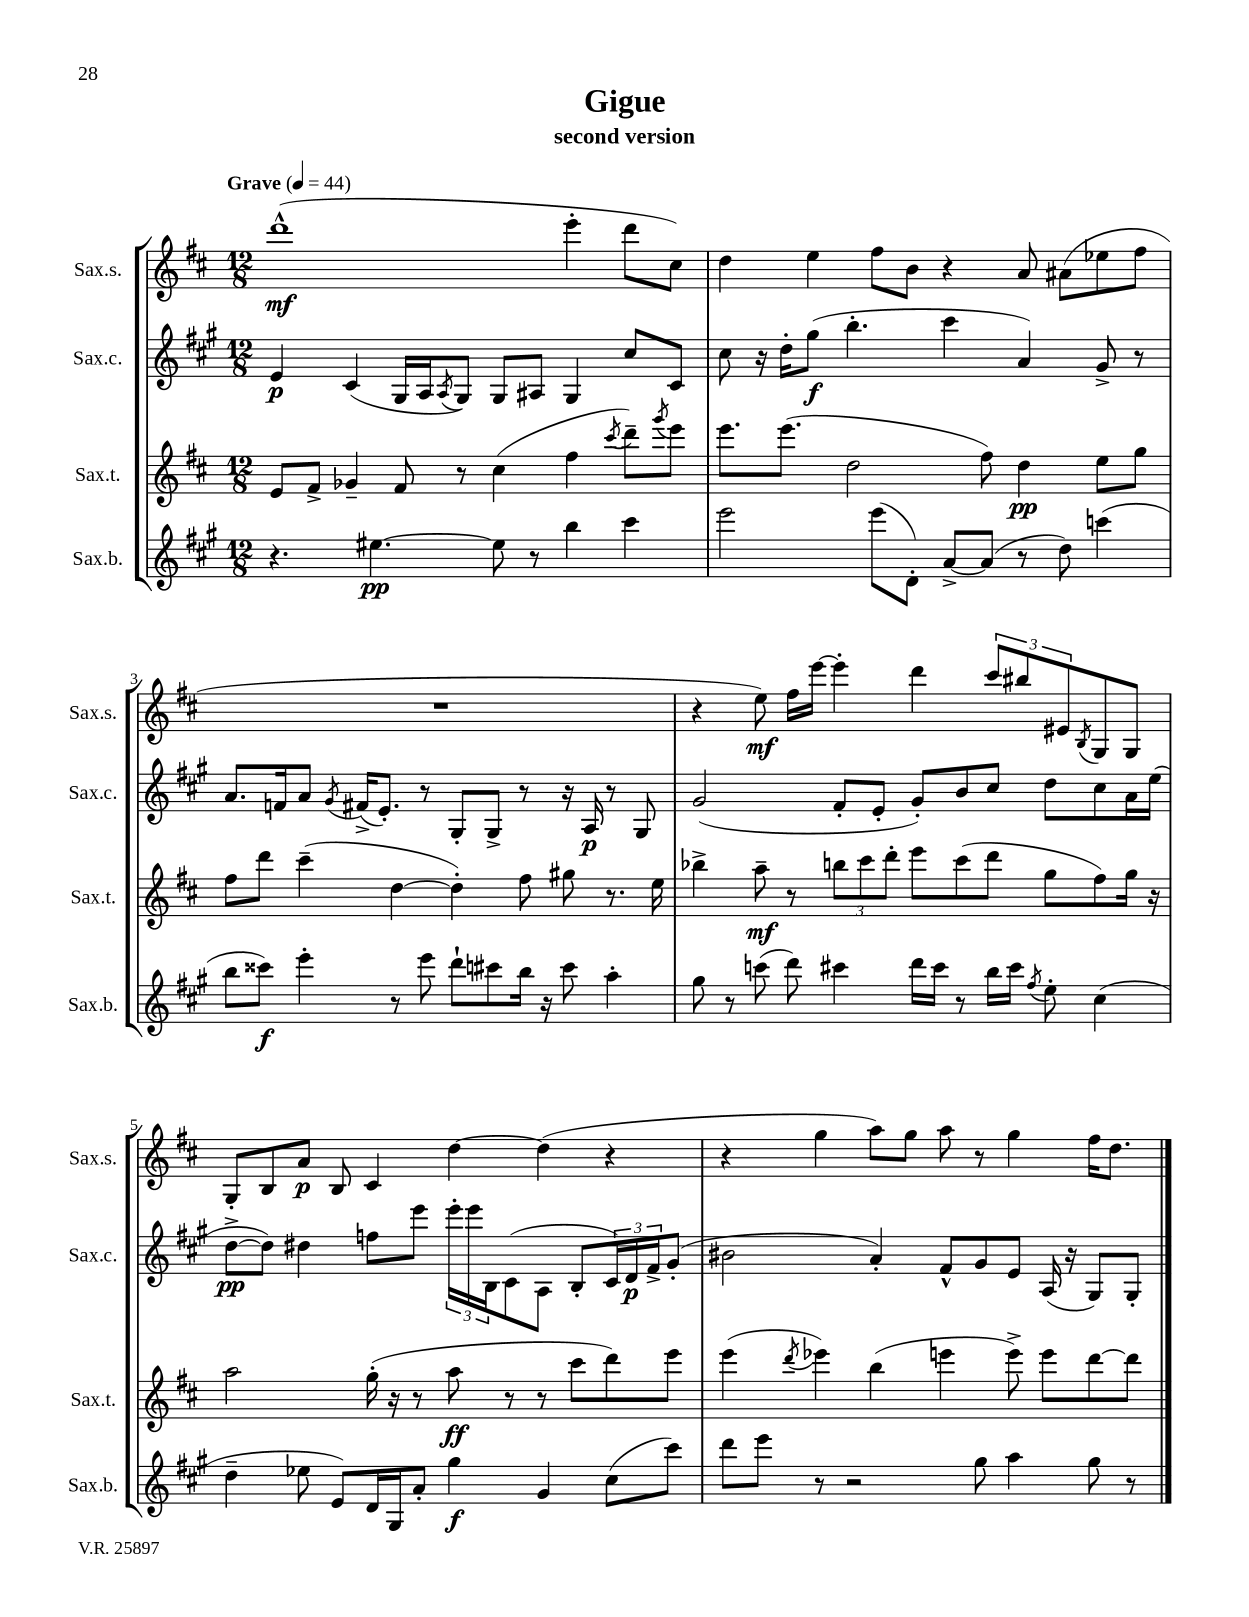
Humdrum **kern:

**kern	**kern	**kern	**kern
*staff4	*staff3	*staff2	*staff1
*clefG2	*clefG2	*clefG2	*clefG2
*k[f#c#g#]	*k[f#c#]	*k[f#c#g#]	*k[f#c#]
*M12/8	*M12/8	*M12/8	*M12/8
*MM44	*MM44	*MM44	*MM44
4.r	8e/L	4e/	(1ddd^^
.	8f#^/J	.	.
.	4g-~/	(4c#/	.
[4.ee#\	.	.	.
.	8f#/	16G#/LL	.
.	.	16A/J	.
.	.	8qA/	.
.	8r	8G#/J)	.
8ee#\]	(4cc#\	8G#/L	.
8r	.	8A#/J	.
4bb\	4ff#\	4G#/	4eee'\
.	8qccc#/	.	.
4ccc#\	8ddd~\L)	8cc#/L	8ddd\L
.	8qggg/	.	.
.	8eee\J	8c#/J	8cc#\J)
=	=	=	=
2eee\	8.eee\L	8cc#\	4dd\
.	.	16r	.
.	(8.eee\J	16dd'\LK	.
.	.	(8gg#\J	4ee\
.	2dd\	4.bb'\	.
(8eee\L	.	.	8ff#\L
8d'\J)	.	.	8b\J
[8a^/L	.	4ccc#\	4r
(8a/]J	8ff#\)	.	.
8r	4dd\	4a/)	8a/
8dd\)	.	.	(8a#\L
(4ccc\	8ee\L	8g#^/	8ee-\
.	8gg\J	8r	8ff#\J
=	=	=	=
8bb\L	8ff#\L	8.a/L	1.r
8ccc##\J)	8ddd\J	.	.
.	.	16f/k	.
4eee'\	(4ccc#~\	8a/J	.
.	.	8qg#/	.
.	.	(16f#^/LK	.
.	.	8.e'/J)	.
8r	[4dd\	.	.
8eee\	.	8r	.
8ddd`\L	4dd'\])	8G#'/L	.
8ccc#\	.	8G#^/J	.
16bb\Jk	8ff#\	8r	.
16r	.	.	.
8ccc#\	8gg#\	16r	.
.	.	16A/	.
4aa'\	8.r	8r	.
.	.	8G#/	.
.	16ee\	.	.
=	=	=	=
8gg#\	4bb-^\	(2g#/	4r
8r	.	.	.
(8ccc\	8aa~\	.	8ee\)
8ddd\)	8r	.	16ff#\LL
.	.	.	[16eee\JJ
4ccc#\	12bb\L	8f#'/L	4eee'\]
.	12ccc#\	.	.
.	.	8e'/J	.
.	12ddd'\J	.	.
16ddd\LL	8eee\L	8g#'/L)	4ddd\
16ccc#\JJ	.	.	.
8r	(8ccc#\	8b/	.
16bb\LL	8ddd\J	8cc#/J	12ccc#/L
16ccc#\JJ	.	.	.
.	.	.	12bb#/
8qff#/	.	.	.
8ee'\	8gg\L	8dd\L	.
.	.	.	12e#/
.	.	.	8qB/
(4cc#\	8ff#\)	8cc#\	8G/
.	16gg\Jk	16a\L	8G/J
.	16r	(16ee\JJ	.
=	=	=	=
4dd~\	2aa\	[8dd^\L	8G'/L
.	.	8dd\]J)	8B/
8ee-\	.	4dd#\	8a/J
8e/L)	.	.	8B/
16d/L	(16gg'\	8ff\L	4c#/
16G#/J	16r	.	.
8a'/J	8r	8eee\J	.
4gg#\	8aa\	24eee'\LL	[4dd\
.	.	24eee\	.
.	.	24B\J	.
.	8r	(8c#\	.
4g#/	8r	8A\J	(4dd\]
.	8ccc#\L	8B'/L	.
(8cc#\L	8ddd\)	24c#/L)	4r
.	.	24d/	.
.	.	24f#^/J	.
8ccc#\J)	8eee\J	(8g#'/J	.
=	=	=	=
8ddd\L	(4eee\	2b#\	4r
8eee\J	.	.	.
.	8qddd/	.	.
8r	4eee-\)	.	4gg\
2r	.	.	.
.	(4bb\	4a'/)	8aa\L)
.	.	.	8gg\J
.	4eee\	8f#^^/L	8aa\
8gg#\	.	8g#/	8r
4aa\	8eee^\)	8e/J	4gg\
.	8eee\L	(16A/	.
.	.	16r	.
8gg#\	[8ddd\	8G#/L)	16ff#\LK
.	.	.	8.dd\J
8r	8ddd\]J	8G#'/J	.
==	==	==	==
*-	*-	*-	*-
